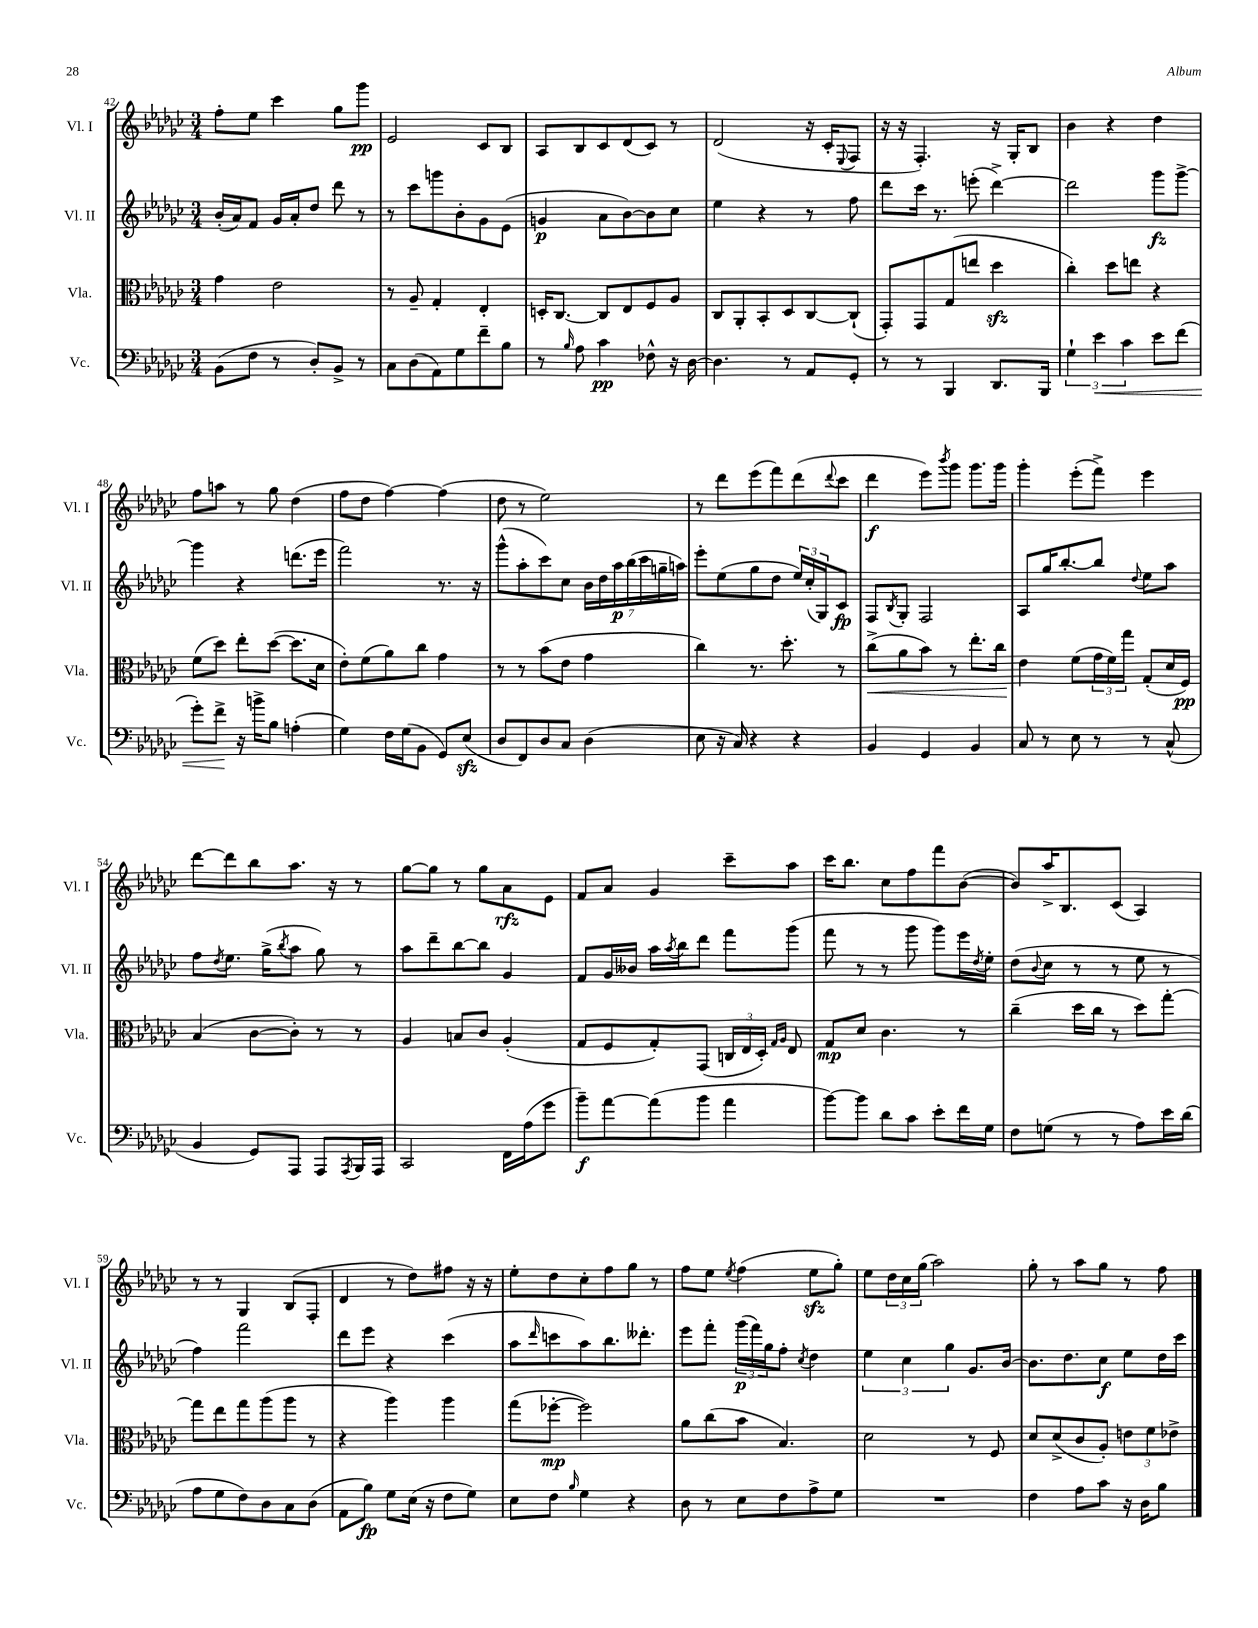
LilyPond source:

<<
\new StaffGroup <<
\new Staff = "s0" \with { instrumentName = "Vl. I" shortInstrumentName = "Vl. I" } {
    \clef treble \key ges \major \numericTimeSignature \time 3/4
    f''8-. ees''8 ces'''4 ges''8 ges'''8\pp |
    ees'2 ces'8 bes8 |
    aes8 bes8 ces'8 des'8( ces'8) r8 |
    des'2( r16 ces'16-. \appoggiatura { ees8 } f8 |
    r16 r16 f4.-.) r16 ges16-. bes8 |
    bes'4 r4 des''4 |
    f''8 a''8 r8 ges''8 des''4( |
    f''8 des''8 f''4~) f''4( |
    des''8 r8 ees''2) |
    r8 des'''8 ees'''8( f'''8) des'''8( \appoggiatura { des'''8 } ces'''8 |
    des'''4\f ees'''8) \acciaccatura { bes'''8 } ges'''8 ges'''8. ges'''16 |
    ges'''4-. ees'''8-.( f'''8->) ees'''4 |
    des'''8~ des'''8 bes''8 aes''8. r16 r8 |
    ges''8~ ges''8 r8 ges''8 aes'8\rfz ees'8 |
    f'8 aes'8 ges'4 ces'''8-- aes''8 |
    ces'''16 bes''8. ces''8 f''8 f'''8 bes'8~( |
    bes'8) aes''16-> bes8. ces'8( aes4) |
    r8 r8 ges4 bes8( f8-. |
    des'4 r8 des''8) fis''8 r16 r16 |
    ees''8-. des''8 ces''8-. f''8 ges''8 r8 |
    f''8 ees''8 \acciaccatura { ees''8 } f''4( ees''8\sfz ges''8-.) |
    ees''8 \tuplet 3/2 { des''16 ces''16 ges''16( } aes''2) |
    ges''8-. r8 aes''8 ges''8 r8 f''8 \bar "|." |
}
\new Staff = "s1" \with { instrumentName = "Vl. II" shortInstrumentName = "Vl. II" } {
    \clef treble \key ges \major \numericTimeSignature \time 3/4
    bes'16-.( aes'16) f'8 ges'16 aes'16-. des''8 des'''8 r8 |
    r8 ces'''8 g'''8 bes'8-. ges'8 ees'8( |
    g'4\p aes'8 bes'8~) bes'8 ces''8 |
    ees''4 r4 r8 f''8 |
    des'''8 ces'''16 r8. e'''8-.( des'''4~->) |
    des'''2 ges'''8\fz ges'''8~-> |
    ges'''4 r4 d'''8.( ees'''16 |
    f'''2) r8. r16 |
    ges'''8-^( aes''8-. ces'''8) ces''8 \tuplet 7/4 { bes'16 des''16 aes''16\p bes''16( ces'''16 g''16-- a''16) } |
    ees'''8-. ees''8( ges''8 des''8 \tuplet 3/2 { ees''16) ces''16-.( ges16) } ces'8\fp |
    f8 \acciaccatura { bes8 } ges8-. f2 |
    aes8 ges''16 bes''8.~-. bes''8 \appoggiatura { des''8 } ees''8 aes''8 |
    f''8 \acciaccatura { des''8 } ees''8. ges''16->( \acciaccatura { bes''8 } aes''8 ges''8) r8 |
    aes''8 des'''8-- bes''8~ bes''8 ges'4 |
    f'8 ges'16 beses'16 aes''16 \acciaccatura { aes''8 } bes''16 des'''8 f'''8 ges'''8( |
    f'''8 r8 r8 ges'''8 ges'''8) ees'''16 \acciaccatura { des''8 } ees''16-. |
    des''8( \appoggiatura { bes'8 } ces''8 r8 r8 ees''8 r8 |
    f''4) f'''2 |
    des'''8 ees'''8 r4 ces'''4( |
    aes''8 \grace { des'''16 } c'''8 aes''8) bes''8. deses'''8.-. |
    ees'''8 f'''8-. \tuplet 3/2 { ges'''16\p( f'''16) ges''16 } f''8-. \acciaccatura { ces''8 } des''4 |
    \tuplet 3/2 { ees''4 ces''4 ges''4 } ges'8. bes'16~ |
    bes'8. des''8. ces''8\f ees''8 des''16 ces'''16 \bar "|." |
}
\new Staff = "s2" \with { instrumentName = "Vla." shortInstrumentName = "Vla." } {
    \clef alto \key ges \major \numericTimeSignature \time 3/4
    ges'4 ees'2 |
    r8 aes8-- ges4-. ees4-. |
    d16-. ces8.~ ces8 ees8 f8 aes8 |
    ces8 aes,8-. bes,8-. des8 ces8~ ces8-!( |
    ges,8-.) ges,8 ges8( e''8 des''4\sfz |
    ces''4-.) des''8 e''8 r4 |
    f'8( des''8) ees''8-. des''8~( des''8. des'16 |
    ees'8-.) f'8( aes'8) ces''8 ges'4 |
    r8 r8 bes'8( ees'8 ges'4 |
    ces''4) r8. des''8.-. r8 |
    ces''8->\<( aes'8 bes'8) r8 ees''8.-. ces''16 |
    ees'4\! f'8( \tuplet 3/2 { ges'16 f'16) ges''16 } ges8-.( des'16 f16\pp) |
    bes4( ces'8~ ces'8-.) r8 r8 |
    aes4 b8 ces'8 aes4-.( |
    ges8 f8 ges8-.) ges,8( \tuplet 3/2 { c16 ees16 des16-.) } \grace { ges16 aes16 } ees8 |
    ges8\mp des'8 ces'4. r8 |
    ces''4--( des''16 ces''16 r8 des''8) ges''8~-. |
    ges''8 ees''8 ges''8 aes''8( aes''8 r8 |
    r4 aes''4) aes''4 |
    ges''8( fes''8~-.\mp fes''2) |
    aes'8 ces''8( bes'8 bes4.) |
    des'2 r8 f8 |
    des'8 des'8->( ces'8 aes8-.) \tuplet 3/2 { e'8 f'8 ees'8-> } \bar "|." |
}
\new Staff = "s3" \with { instrumentName = "Vc." shortInstrumentName = "Vc." } {
    \clef bass \key ges \major \numericTimeSignature \time 3/4
    bes,8( f8 r8 des8-.) bes,8-> r8 |
    ces8 des8( aes,8) ges8 f'8-- bes8 |
    r8 \grace { bes16 } aes8 ces'4\pp fes8-^ r16 des16~ |
    des4. r8 aes,8 ges,8-. |
    r8 r8 bes,,4 des,8. bes,,16 |
    \tuplet 3/2 { ges4-! ees'4\< ces'4 } ees'8 f'8( |
    ges'8-.) f'8->\! r16 b'16-> bes8 a4-.( |
    ges4) f16 ges16( bes,8 ges,8) ees8\sfz( |
    des8 f,8) des8 ces8 des4( |
    ees8 r16 ces16) r4 r4 |
    bes,4 ges,4 bes,4 |
    ces8 r8 ees8 r8 r8 ces8-^( |
    bes,4 ges,8) aes,,8 aes,,8 \acciaccatura { aes,,8 } bes,,16 aes,,16 |
    ces,2 f,16 aes16( ges'8 |
    bes'8--\f) aes'8~ aes'8( bes'8 aes'4 |
    bes'8~) bes'8 des'8 ces'8 ees'8-. f'16 ges16 |
    f8 g8( r8 r8 aes8) ees'16 des'16( |
    aes8 ges8 f8) des8 ces8 des8( |
    aes,8 bes8\fp) ges8 ees16( r16 f8 ges8) |
    ees8 f8 \grace { bes16 } ges4 r4 |
    des8 r8 ees8 f8 aes8-> ges8 |
    R2. |
    f4 aes8 ces'8 r16 des16 bes8 \bar "|." |
}
>>
>>
\layout { \context { \Score currentBarNumber = #42 } }
